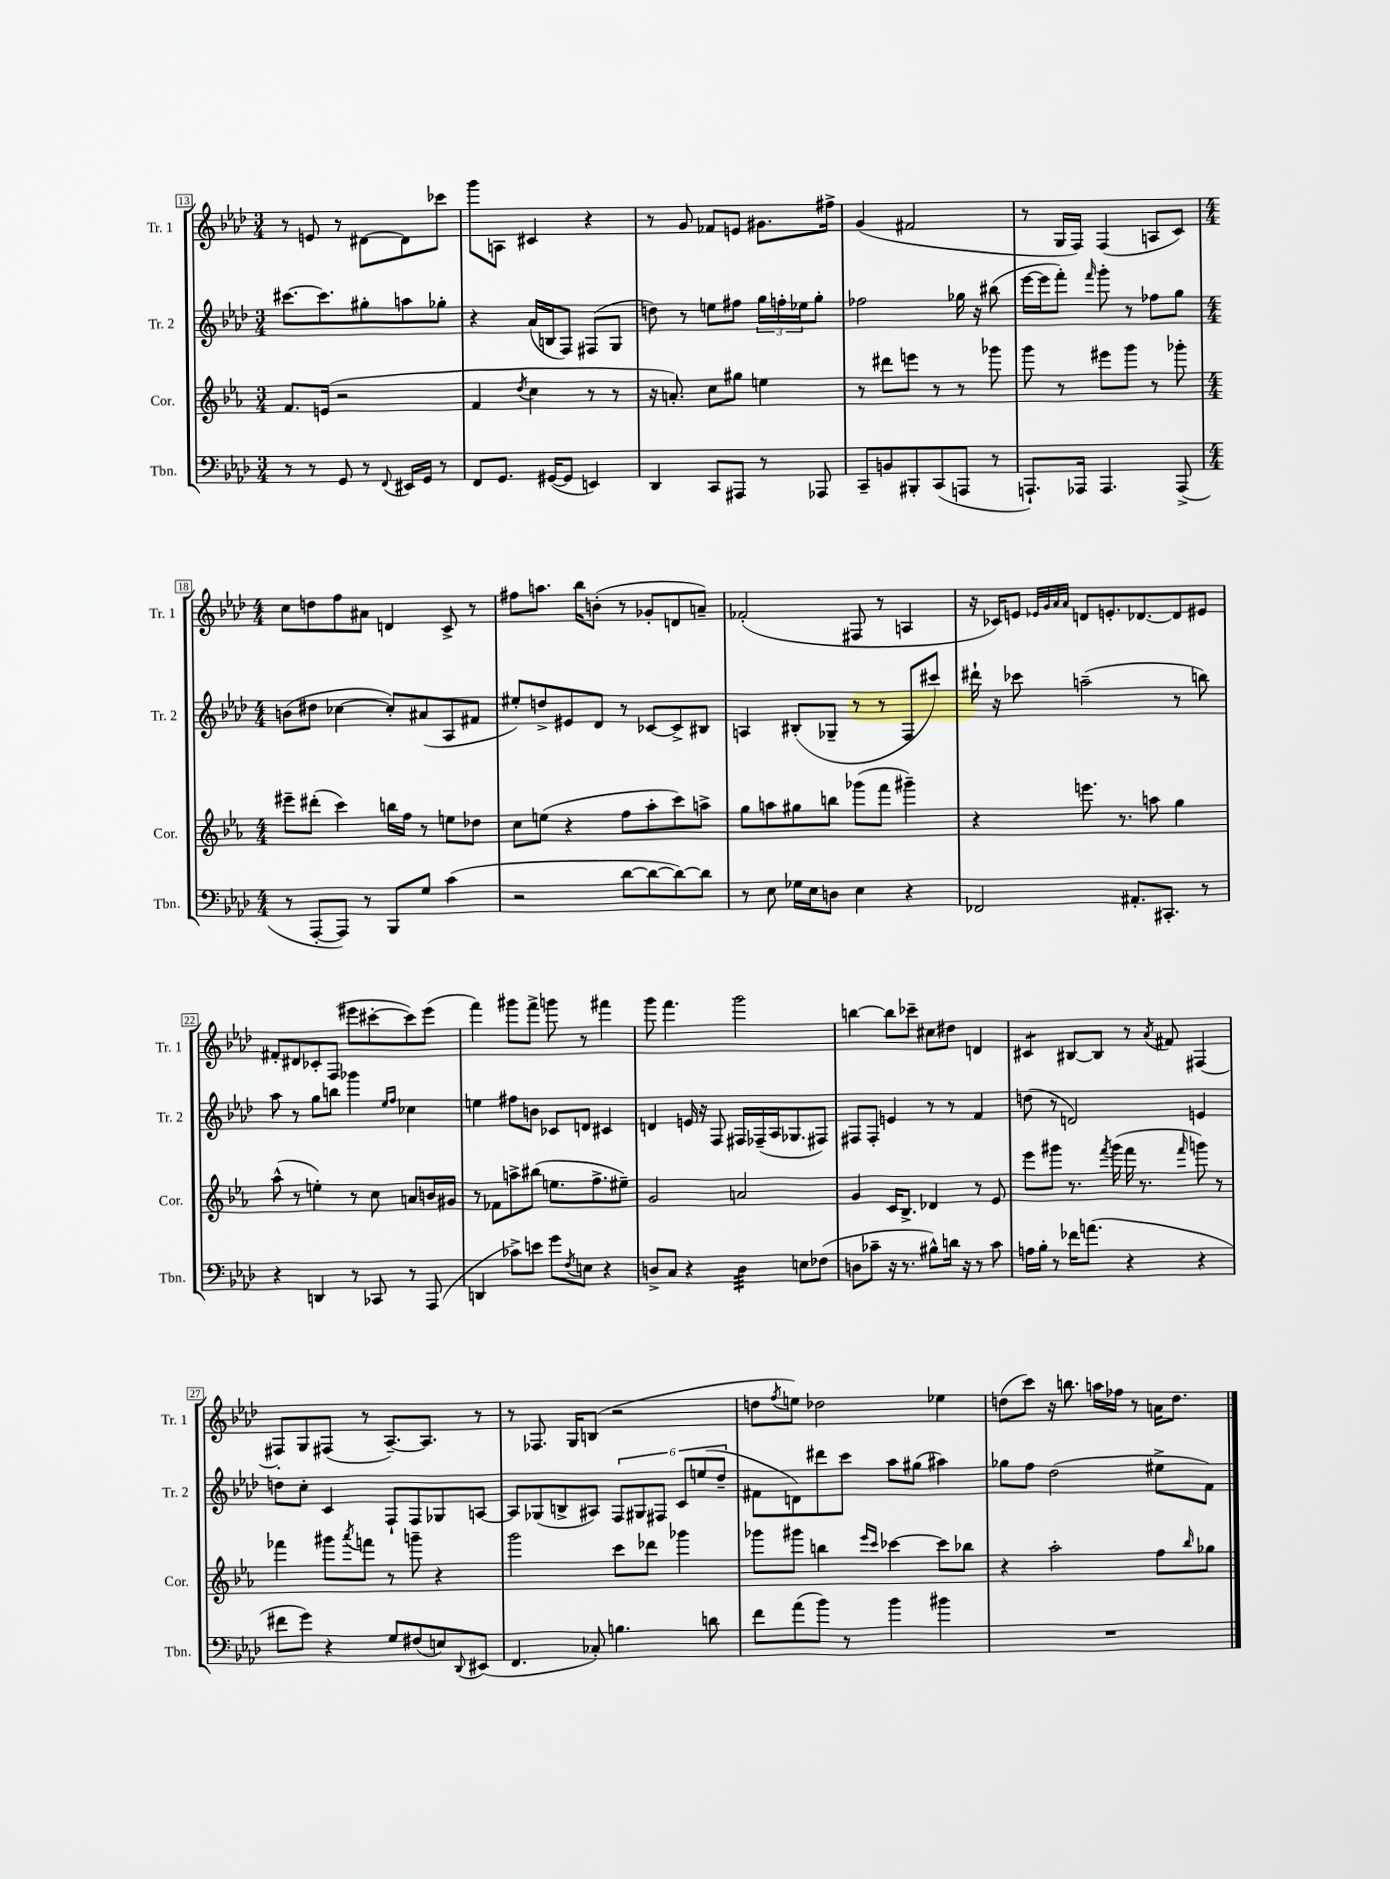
<<
\new StaffGroup <<
\new Staff = "s0" \with { instrumentName = "Tr. 1" shortInstrumentName = "Tr. 1" } {
    \clef treble \key aes \major \numericTimeSignature \time 3/4
    r8 e'8 r8 dis'8~ dis'8 ces'''8 |
    g'''8 a8 cis'4 r4 |
    r8 g'8 fes'8 e'8 gis'8. fis''16-> |
    g'4( fis'2 |
    r8 g16 f16) f4( a8 c'8) |
    \numericTimeSignature \time 4/4 c''8 d''8 f''8 ais'8 d'4 c'8-> r8 |
    fis''8 a''8. bes''16 b'8-.( r8 ges'8-. d'8 a'8--) |
    fes'2-.( fis8 r8 a4 |
    r16 ces'16) e'8 \grace { ees'32 g'32 aes'32 aes'32 } d'8 e'8.-. des'8.~ des'8 eis'8 |
    fis'8-. dis'8 ces'8-. f8( eis'''8 cis'''8~-. cis'''8) eis'''8( |
    f'''4) gis'''8 f'''8-> g'''8 r8 fis'''4 |
    g'''8 f'''4. g'''2 |
    b''4~ b''8 ces'''8-- cis''8 dis''8 d'4 |
    cis'4:8 bis8~ bis8 r8 \acciaccatura { aes'8 } fis'8 fis4~ |
    fis8-. g8 fis8( r8 aes8.~--) aes8. r8 |
    r8 fes8. g16 b8( r2 |
    d''8 \acciaccatura { f''8 } e''8) des''2 ees''4 |
    d''8( c'''8) r16 b''8. a''16 fes''16 r8 a'16 d''8. \bar "|." |
}
\new Staff = "s1" \with { instrumentName = "Tr. 2" shortInstrumentName = "Tr. 2" } {
    \clef treble \key aes \major \numericTimeSignature \time 3/4
    cis'''8.~ cis'''8. gis''8-. a''8 ges''8-. |
    r4 aes'16( b16 f8) fis8( g8 |
    d''8) r8 e''8 fis''8 \tuplet 3/2 { g''16 f''16-. ees''16 } g''8-. |
    fes''2 ges''16 r16 bis''8( |
    ees'''16~ ees'''16 f'''8-.) \grace { f'''16 } g'''8-. r8 fes''8 g''8 |
    \numericTimeSignature \time 4/4 b'8( dis''8 ces''4~ ces''8-.) ais'8( aes8 fis'8 |
    eis''8-.) d''8-> eis'8 des'8 r8 ces'8~ ces'8-> bis8 |
    a4 bis8-.( ges8-- r8 r8 f8 cis'''8) |
    dis'''16-! r16 ces'''8 a''2--( r8 b''8) |
    aes''8 r8 g''8 b''8 ges'''4 \grace { ees''16 f''16 } ces''4 |
    e''4 fis''8 b'8 ces'8 d'8 cis'4 |
    d'4 e'16 r16 f8 fis16 fes16--( aes16 ges8. fis8) |
    fis8 fis8-. e'4 r8 r8 f'4 |
    d''8( r8 d'2) e'4 |
    d''8 c''8-. c'4 f8-! f8 ges8 a8~ |
    a8 ges8( b8-> ais8) \tuplet 6/4 { f8 gis8 fis8 c'8 e''8( des''8-- } |
    fis'8 d'8) dis'''8 c'''8 aes''8 gis''8( ais''4) |
    ges''8 f''8 des''2( eis''8-> f'8) \bar "|." |
}
\new Staff = "s2" \with { instrumentName = "Cor." shortInstrumentName = "Cor." } {
    \clef treble \key ees \major \numericTimeSignature \time 3/4
    f'8. e'16( r2 |
    f'4 \acciaccatura { d''8 } c''4 r8 r8 |
    r16 a'8.-.) c''8 gis''8 e''4 |
    r8 dis'''8 e'''8 r8 r8 ges'''8 |
    g'''8 r8 eis'''8 g'''8 r8 ges'''8-. |
    \numericTimeSignature \time 4/4 eis'''8-- dis'''8-.( c'''4) b''16 f''16 r8 e''8 des''8 |
    c''8 e''8( r4 f''8 aes''8-. c'''8) a''8-> |
    g''8 a''8 gis''8 b''8 ges'''8( f'''8 gis'''4--) |
    r4 e'''8. r8. a''8 g''4 |
    aes''8-^( r8 e''4-.) r8 c''8 a'8 b'16 gis'16 |
    r8 fes'8 a''8-> bis''8( e''8. f''8.-> eis''8--) |
    g'2 a'2 |
    g'4 c'16 bes8.-> des'4 r8 ees'8 |
    ees'''8 gis'''8 r8. \acciaccatura { f'''8 } gis'''16( f'''16 r8. \grace { f'''16 } g'''8) r8 |
    fes'''4 gis'''8 \acciaccatura { aes'''8 } f'''8 r8 g'''8-- r4 |
    g'''2 c'''8 des'''8 ges'''4 |
    ges'''8 gis'''8 b''4 \grace { ees'''16 c'''16 } ces'''4~ ces'''8 bes''8 |
    r4 aes''2-. f''8 \grace { bes''16 } ges''8 \bar "|." |
}
\new Staff = "s3" \with { instrumentName = "Tbn." shortInstrumentName = "Tbn." } {
    \clef bass \key aes \major \numericTimeSignature \time 3/4
    r8 r8 g,8 r8 \appoggiatura { f,8 } eis,16 g,16 r8 |
    f,8 g,8. gis,16~( gis,8 e,4) |
    des,4 c,8 ais,,8 r8 aes,,8 |
    c,8-- b,8 bis,,8-. c,8( a,,8 r8 |
    a,,8.-!) aes,,16 aes,,4. aes,,8->( |
    \numericTimeSignature \time 4/4 r8 aes,,8~-. aes,,8) r8 bes,,8 g8 c'4( |
    r2 des'8~ des'8~ des'8~) des'8 |
    r8 ees8 ges16 ees16 d8 ees4 r4 |
    fes,2 ais,8.-. cis,8.-. r8 |
    r4 d,4 r8 ces,8 r8 aes,,8( |
    d,4 ces'8->) e'8 g'8 \acciaccatura { f8 } e8 r4 |
    d8-> c8 r4 d4:32 e8 fes8( |
    d8 ces'8-- r16 r8. bis8-^) d'16 r16 r8 ces'8 |
    a16 bes16-. r8 fes'16 a'8.( r4 r4 |
    fis'8 g'8) r4 g8 fis8( e8) \appoggiatura { des,8 } eis,8( |
    f,4. ces8-.) b4. d'8 |
    f'8 aes'8( bes'8) r8 bes'4 bis'4 |
    R1 \bar "|." |
}
>>
>>
\layout { \context { \Score currentBarNumber = #13 \override BarNumber.stencil = #(make-stencil-boxer 0.1 0.3 ly:text-interface::print) } }
